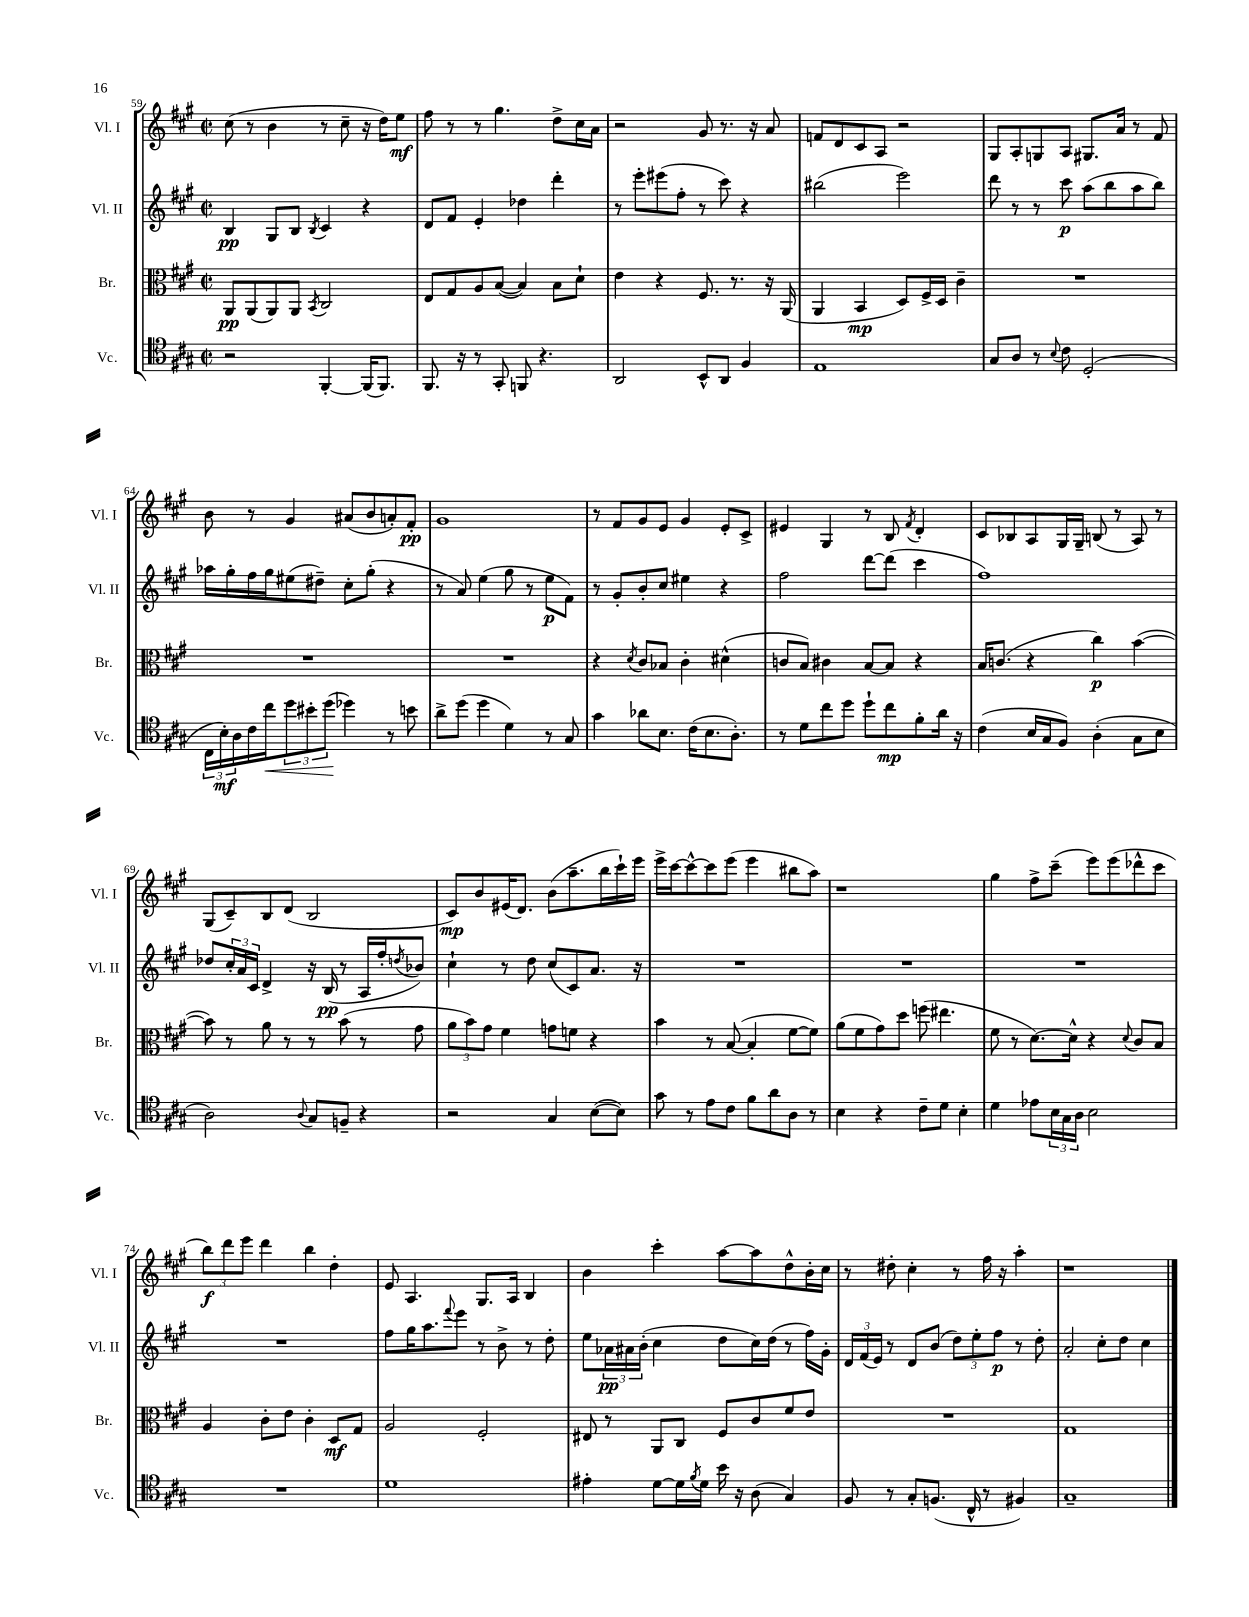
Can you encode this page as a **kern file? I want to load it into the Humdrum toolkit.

**kern	**dynam	**kern	**dynam	**kern	**dynam	**kern	**dynam
*part4	*part4	*part3	*part3	*part2	*part2	*part1	*part1
*staff4	*staff4	*staff3	*staff3	*staff2	*staff2	*staff1	*staff1
*I"Vc.	*	*I"Br.	*	*I"Vl. II	*	*I"Vl. I	*
*I'Vc.	*	*I'Br.	*	*I'Vl. II	*	*I'Vl. I	*
*clefC4	*	*clefC3	*	*clefG2	*	*clefG2	*
*k[f#c#g#]	*	*k[f#c#g#]	*	*k[f#c#g#]	*	*k[f#c#g#]	*
*M2/2	*	*M2/2	*	*M2/2	*	*M2/2	*
*met(c|)	*	*met(c|)	*	*met(c|)	*	*met(c|)	*
=59	=59	=59	=59	=59	=59	=59	=59
2r	.	8AA/L	pp	4B/	pp	(8cc#\	.
.	.	(8AA/	.	.	.	8r	.
.	.	8AA/)	.	8G#/L	.	4b\	.
.	.	8AA/J	.	8B/J	.	.	.
.	.	8qBB/	.	8qB/	.	.	.
[4FF#'/	.	2C#/	.	4c#/	.	8r	.
.	.	.	.	.	.	8cc#~\	.
(16FF#/KL]	.	.	.	4r	.	16r	.
8.FF#/J)	.	.	.	.	.	16dd\KL)	.
.	.	.	.	.	.	8ee\J	mf
=60	=60	=60	=60	=60	=60	=60	=60
8.FF#/	.	8E/L	.	8d/L	.	8ff#\	.
.	.	8G#/	.	8f#/J	.	8r	.
16r	.	.	.	.	.	.	.
8r	.	8A/	.	4e'/	.	8r	.
8GG#'/	.	([8B/J	.	.	.	4.gg#\	.
8FFn/	.	4B/])	.	4dd-X\	.	.	.
4.r	.	.	.	.	.	.	.
.	.	8B\L	.	4ddd'\	.	8dd^\L	.
.	.	8d`\J	.	.	.	16cc#\L	.
.	.	.	.	.	.	16a\JJ	.
=61	=61	=61	=61	=61	=61	=61	=61
2AA/	.	4e\	.	8r	.	2r	.
.	.	.	.	8eee'\L	.	.	.
.	.	4r	.	(8eee#X\	.	.	.
.	.	.	.	8ff#'\J	.	.	.
8BB^^/L	.	8.F#/	.	8r	.	8g#/	.
8AA/J	.	.	.	8ccc#\)	.	8.r	.
.	.	8.r	.	.	.	.	.
4F#/	.	.	.	4r	.	.	.
.	.	.	.	.	.	16r	.
.	.	16r	.	.	.	8a/	.
.	.	(16AA/	.	.	.	.	.
=62	=62	=62	=62	=62	=62	=62	=62
1E	.	4AA/	.	(2bb#X\	.	8fn/L	.
.	.	.	.	.	.	8d/	.
.	.	4BB/	mp	.	.	8c#/	.
.	.	.	.	.	.	8A/J	.
.	.	8D/L)	.	2eee\)	.	2r	.
.	.	16F#^/L	.	.	.	.	.
.	.	16D/JJ	.	.	.	.	.
.	.	4c#~\	.	.	.	.	.
=63	=63	=63	=63	=63	=63	=63	=63
8G#/L	.	1r	.	8ddd\	.	8G#/L	.
8A/J	.	.	.	8r	.	8A'/	.
8r	.	.	.	8r	.	8Gn/	.
8qqB/	.	.	.	.	.	.	.
8c#\	.	.	.	8ccc#\	p	8A/J	.
(2D'/	.	.	.	(8aa\L	.	8.G#X/L	.
.	.	.	.	8bb\	.	.	.
.	.	.	.	.	.	16a/Jk	.
.	.	.	.	8aa\	.	8r	.
.	.	.	.	8bb\J)	.	8f#/	.
!!LO:LB:g=z
=64	=64	=64	=64	=64	=64	=64	=64
24C#\LL	.	1r	.	16aa-X\LL	.	8b\	.
24B'\)	mf	.	.	.	.	.	.
.	.	.	.	16gg#'\	.	.	.
24A\	.	.	.	.	.	.	.
16c#\	.	.	.	16ff#\	.	8r	.
!	!LO:HP:b	!	!	!	!	!	!
16cc#\J	<	.	.	16gg#\J	.	.	.
12dd\	.	.	.	(8ee#X\	.	4g#/	.
12b#X'\	.	.	.	.	.	.	.
.	.	.	.	8dd#X~\J)	.	.	.
(12dd\J	.	.	.	.	.	.	.
4dd-X\)	[	.	.	8cc#'\L	.	(8a#X/L	.
.	.	.	.	(8gg#'\J	.	8b/	.
8r	.	.	.	4r	.	8an'/)	.
8bn\	.	.	.	.	.	8f#'/J	pp
=65	=65	=65	=65	=65	=65	=65	=65
8a^\L	.	1r	.	8r	.	1g#	.
(8dd\J	.	.	.	8a/)	.	.	.
4dd\	.	.	.	(4ee\	.	.	.
4d\)	.	.	.	8gg#\	.	.	.
.	.	.	.	8r	.	.	.
8r	.	.	.	8ee\L	p	.	.
8G#/	.	.	.	8f#\J)	.	.	.
=66	=66	=66	=66	=66	=66	=66	=66
4g#\	.	4r	.	8r	.	8r	.
.	.	.	.	8g#'/L	.	8f#/L	.
.	.	8qd/	.	.	.	.	.
8a-X\L	.	8c#/L	.	8b'/	.	8g#/	.
8.B\J	.	8B-X/J	.	8cc#/J	.	8e/J	.
.	.	4c#'\	.	4ee#X\	.	4g#/	.
(16c#\KL	.	.	.	.	.	.	.
8.B\	.	.	.	.	.	.	.
.	.	(4d#X^^\	.	4r	.	8e'/L	.
8.A'\J)	.	.	.	.	.	.	.
.	.	.	.	.	.	8c#^/J	.
=67	=67	=67	=67	=67	=67	=67	=67
8r	.	8cn/L	.	2ff#\	.	4e#X/	.
8d\L	.	8B/J)	.	.	.	.	.
8cc#\	.	4c#X\	.	.	.	4G#/	.
8dd\J	.	.	.	.	.	.	.
8dd`\L	.	[8B/L	.	[8ddd\L	.	8r	.
8cc#\	mp	8B/J]	.	(8ddd\J]	.	8B/	.
.	.	.	.	.	.	8qf#/	.
8f#'\	.	4r	.	4ccc#\	.	4d'/	.
16a\Jk	.	.	.	.	.	.	.
16r	.	.	.	.	.	.	.
=68	=68	=68	=68	=68	=68	=68	=68
(4c#\	.	16B/KL	.	1ff#)	.	8c#/L	.
.	.	(8.cn/J	.	.	.	.	.
.	.	.	.	.	.	8B-X/	.
16B/LL	.	4r	.	.	.	8A/	.
16G#/J	.	.	.	.	.	.	.
8F#/J)	.	.	.	.	.	16G#/L	.
.	.	.	.	.	.	16G#~/JJ	.
(4A'\	.	4cc#\)	p	.	.	(8Bn/	.
.	.	.	.	.	.	8r	.
8G#\L	.	([4b\	.	.	.	8A/)	.
8B\J	.	.	.	.	.	8r	.
!!LO:LB:g=z
=69	=69	=69	=69	=69	=69	=69	=69
2A\)	.	8b\])	.	8dd-X/L	.	(8G#/L	.
.	.	8r	.	24cc#'/L	.	8c#~/)	.
.	.	.	.	24a/	.	.	.
.	.	.	.	24c#/JJ	.	.	.
.	.	8a\	.	4d^/	.	8B/	.
.	.	8r	.	.	.	(8d/J	.
8qqA/	.	.	.	.	.	.	.
8G#/L	.	8r	.	16r	.	2B/	.
.	.	.	.	(16B/	pp	.	.
8Fn~/J	.	(8b\	.	8r	.	.	.
4r	.	8r	.	16A/LL	.	.	.
.	.	.	.	16ff#'/J	.	.	.
.	.	.	.	8qddn/	.	.	.
.	.	8g#\	.	8b-X/J)	.	.	.
=70	=70	=70	=70	=70	=70	=70	=70
2r	.	12a\L	.	4cc#`\	.	8c#/L)	mp
.	.	12b\)	.	.	.	.	.
.	.	.	.	.	.	8b/	.
.	.	12g#\J	.	.	.	.	.
.	.	4f#\	.	8r	.	(16e#X/K	.
.	.	.	.	.	.	8.d/J)	.
.	.	.	.	8dd\	.	.	.
4G#/	.	8gn\L	.	(8cc#/L	.	(8b\L	.
.	.	8fn\J	.	8c#/)	.	8.aa~\	.
([8B\L	.	4r	.	8.a/J	.	.	.
.	.	.	.	.	.	16bb\L	.
8B\J])	.	.	.	.	.	16ccc#`\)	.
.	.	.	.	16r	.	16eee\JJ	.
=71	=71	=71	=71	=71	=71	=71	=71
8g#\	.	4b\	.	1r	.	16eee^\LL	.
.	.	.	.	.	.	[16ccc#\J	.
8r	.	.	.	.	.	8ccc#^^\_	.
8e\L	.	8r	.	.	.	8ccc#\]	.
8c#\J	.	([8B/	.	.	.	(8eee\J	.
8f#\L	.	4B'/]	.	.	.	4eee\	.
8a\	.	.	.	.	.	.	.
8A\J	.	[8f#\L	.	.	.	8bb#X\L	.
8r	.	8f#\J])	.	.	.	8aa\J)	.
=72	=72	=72	=72	=72	=72	=72	=72
4B\	.	(8a\L	.	1r	.	1r	.
.	.	8f#\	.	.	.	.	.
4r	.	8g#\)	.	.	.	.	.
.	.	8dd\J	.	.	.	.	.
8c#~\L	.	(8ffn\	.	.	.	.	.
8d\J	.	4.ee#X\	.	.	.	.	.
4B'\	.	.	.	.	.	.	.
=73	=73	=73	=73	=73	=73	=73	=73
4d\	.	8f#\	.	1r	.	4gg#\	.
.	.	8r	.	.	.	.	.
8e-X\L	.	[8.d\L)	.	.	.	8ff#^\L	.
24B\L	.	.	.	.	.	(8ccc#~\J	.
24G#\	.	.	.	.	.	.	.
.	.	16d^^\Jk]	.	.	.	.	.
24A\JJ	.	.	.	.	.	.	.
2B\	.	4r	.	.	.	8eee\L)	.
.	.	.	.	.	.	(8eee\	.
.	.	8qqd/	.	.	.	.	.
.	.	8c#/L	.	.	.	8ddd-X^^\	.
.	.	8B/J	.	.	.	8ccc#\J	.
!!LO:LB:g=z
=74	=74	=74	=74	=74	=74	=74	=74
1r	.	4A/	.	1r	.	12bb\L)	f
.	.	.	.	.	.	12ddd\	.
.	.	.	.	.	.	12eee\J	.
.	.	8c#'\L	.	.	.	4ddd\	.
.	.	8e\J	.	.	.	.	.
.	.	4c#'\	.	.	.	4bb\	.
.	.	8D/L	mf	.	.	4dd'\	.
.	.	8G#/J	.	.	.	.	.
=75	=75	=75	=75	=75	=75	=75	=75
1d	.	2A/	.	8ff#\L	.	8e/	.
.	.	.	.	16gg#\K	.	4.A/	.
.	.	.	.	8.aa\	.	.	.
.	.	.	.	8qqfff#/	.	.	.
.	.	.	.	8eee\J	.	.	.
.	.	2F#'/	.	8r	.	8.G#/L	.
.	.	.	.	8b^\	.	.	.
.	.	.	.	.	.	16A/Jk	.
.	.	.	.	8r	.	4B/	.
.	.	.	.	8dd'\	.	.	.
=76	=76	=76	=76	=76	=76	=76	=76
4e#X'\	.	8E#X/	.	8ee\L	.	4b\	.
.	.	8r	.	24a-X\L	pp	.	.
.	.	.	.	24a#X\	.	.	.
.	.	.	.	(24b'\JJ	.	.	.
[8d\L	.	8AA/L	.	4cc#\	.	4ccc#'\	.
16d\L]	.	8C#/J	.	.	.	.	.
8qf#/	.	.	.	.	.	.	.
16d\JJ	.	.	.	.	.	.	.
16b\	.	8F#/L	.	8dd\L	.	[8aa\L	.
16r	.	.	.	.	.	.	.
(8A\	.	8c#/	.	16cc#\L)	.	8aa\]	.
.	.	.	.	(16dd\JJ	.	.	.
4G#/)	.	8f#/	.	8r	.	8dd^^\	.
.	.	8e/J	.	16ff#\LL)	.	16b'\L	.
.	.	.	.	16g#'\JJ	.	16cc#\JJ	.
=77	=77	=77	=77	=77	=77	=77	=77
8F#/	.	1r	.	24d/LL	.	8r	.
.	.	.	.	(24f#/	.	.	.
.	.	.	.	24e/JJ)	.	.	.
8r	.	.	.	8r	.	8dd#X'\	.
8G#'/L	.	.	.	8d/L	.	4cc#'\	.
(8.Fn/J	.	.	.	(8b/J	.	.	.
.	.	.	.	12dd\L)	.	8r	.
16C#^^/	.	.	.	.	.	.	.
.	.	.	.	12ee'\	.	.	.
8r	.	.	.	.	.	16ff#\	.
.	.	.	.	12ff#\J	p	.	.
.	.	.	.	.	.	16r	.
4F#X/)	.	.	.	8r	.	4aa'\	.
.	.	.	.	8dd'\	.	.	.
=78	=78	=78	=78	=78	=78	=78	=78
1G#~	.	1G#	.	2a'/	.	1r	.
.	.	.	.	8cc#'\L	.	.	.
.	.	.	.	8dd\J	.	.	.
.	.	.	.	4cc#\	.	.	.
==	==	==	==	==	==	==	==
*-	*-	*-	*-	*-	*-	*-	*-
